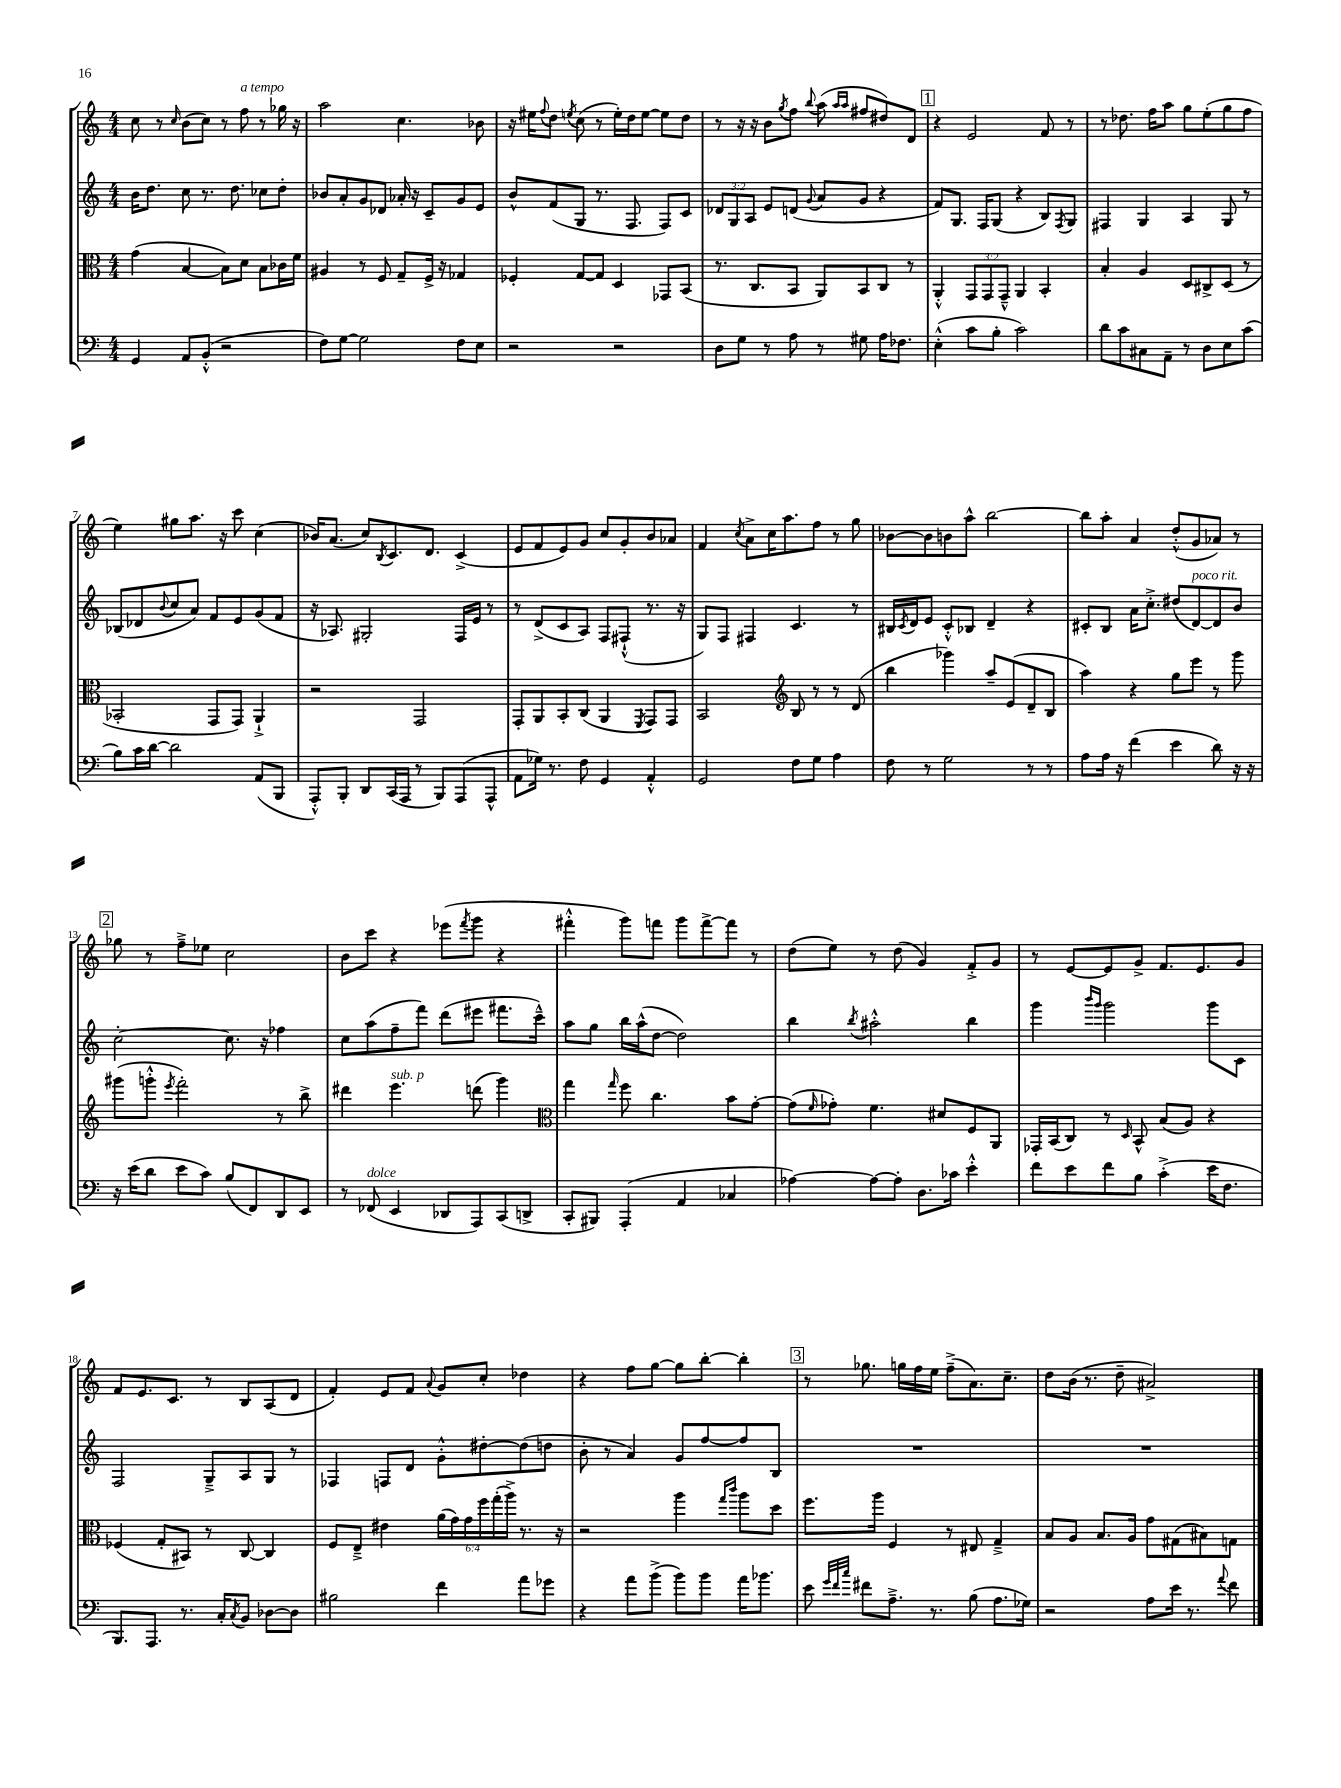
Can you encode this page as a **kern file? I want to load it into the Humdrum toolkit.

**kern	**kern	**kern	**kern
*staff4	*staff3	*staff2	*staff1
*clefF4	*clefC3	*clefG2	*clefG2
*k[]	*k[]	*k[]	*k[]
*M4/4	*M4/4	*M4/4	*M4/4
4GG/	(4g\	16b\LK	8cc\
.	.	8.dd\J	.
.	.	.	8r
.	.	.	16qqcc/
8AA/L	[4B/	8cc\	(8b\L
(8BB'^^/J	.	8.r	8cc\J)
2r	8B\]L)	.	8r
.	.	8.dd\	.
.	8d\J	.	8ff\
.	8B\L	8cc-\L	8r
.	16c-\L	8dd'\J	16gg-\
.	16f\JJ	.	16r
=	=	=	=
8F\L)	4A#/	8b-/L	2aa\
[8G\J	.	8a'/	.
2G\]	8r	8g/	.
.	8F/	8d-/J	.
.	8G~/L	16a-'/	4.cc\
.	.	16r	.
.	16F^/Jk	8c~/L	.
.	16r	.	.
8F\L	4G-/	8g/	.
8E\J	.	8e/J	8b-\
=	=	=	=
2r	4F-'/	8b^^/L	16r
.	.	.	16ee#\LK
.	.	.	8qqff/
.	.	(8f/	8dd\J
.	.	.	8qee/
.	[8G/L	8G/J	(8cc\
.	8G/]J	8.r	8r
2r	4D/	.	16ee'\LL)
.	.	8.F/	16dd\J
.	.	.	[8ee\J
.	8GG-/L	8F/L)	8ee\]L
.	(8BB/J	8c/J	8dd\J
=	=	=	=
8D\L	8.r	12d-/L	8r
.	.	12G/	.
8G\J	.	.	16r
.	.	12A/J	.
.	8.C/L	.	16r
8r	.	8e/L	8b\L
.	.	.	8qgg/
8A\	8BB/J	(8d/J	8ff\J
.	.	8qqg/	8qqbb/
8r	8AA/L)	8a/L	(8aa\
.	.	.	16qqaa/LL
.	.	.	16qqaa/JJ
8G#\	8BB/	8g/J	8ff#/L
16A\LK	8C/J	4r	8dd#/)
8.F-\J	.	.	.
.	8r	.	8d/J
=	=	=	=
(4E'^^\	4AA'^^/	8f/L)	4r
.	.	8.G/J	.
8c\L	12GG/L	.	2e/
.	.	16F/LK	.
.	12GG/	.	.
8B'\J	.	(8G/J	.
.	12GG~^^/J	.	.
2c\)	4AA/	4r	.
.	4BB'/	8B/L)	8f/
.	.	8qF/	.
.	.	8G/J	8r
=	=	=	=
8d\L	4B'/	4F#/	8r
8c\	.	.	8.dd-\
8C#\	4A/	4G/	.
.	.	.	16ff\LK
8AA~\J	.	.	8aa\J
8r	8D/L	4A/	8gg\L
8D\L	8C#^/	.	(8ee'\
8E\	(8D/J	8G/	8gg\
(8c\J	8r	8r	8ff\J
=	=	=	=
8B\L)	2BB-'/	(8B-/L	4ee\)
16c\L	.	8d-/	.
[16d\JJ	.	.	.
.	.	8qqb/	.
2d\]	.	8cc/	8gg#\L
.	.	8a/J)	8.aa\J
.	8GG/L	8f/L	.
.	.	.	16r
.	8GG/J)	8e/	8ccc\
(8AA/L	4AA`^/	(8g/	(4cc\
8BBB/J	.	8f/J	.
=	=	=	=
8AAA'^^/L)	2r	16r	16b-/LK)
.	.	8.A-/)	(8.a/J
8BBB'/J	.	.	.
8DD/L	.	2G#'/	8cc/L)
.	.	.	8qB/
(16CC/L	.	.	8.c/
16AAA/JJ	.	.	.
8r	2GG/	.	.
.	.	.	8.d/J
8BBB/L)	.	.	.
(8AAA/	.	16F/LL	(4c^/
.	.	16e/JJ	.
8AAA^^/J	.	8r	.
=	=	=	=
8AA\L	8GG'/L	8r	8e/L
16G-\Jk)	8AA/	(8d^/L	8f/
8.r	.	.	.
.	8BB'/	8c/	8e/)
8F\	(8C/J	8A/J)	8g/J
4GG/	4AA/	8F/L	8cc/L
.	.	(8F#`^^/J	8g'/
.	8qFF/	.	.
4AA'^^/	8GG/L)	8.r	8b/
.	8GG/J	.	8a-/J
.	.	16r	.
=	=	=	=
2GG/	2BB/	8G/L)	4f/
.	.	8F/J	.
.	.	.	8qcc/
.	.	4F#/	8a^\L
.	.	.	16cc\K
.	.	.	8.aa\
*	*clefG2	*	*
8F\L	8B/	4.c/	.
8G\J	8r	.	8ff\J
4A\	8r	.	8r
.	(8d/	8r	8gg\
=	=	=	=
8F\	4bb\	16B#/LL	[8b-\L
.	.	8qc/	.
.	.	16d/J	.
8r	.	8e/J	8b-\]
2G\	4ggg-\)	8c'^^/L	8b\
.	.	8B-/J	8aa^^\J
.	8aa~/L	4d~/	[2bb\
.	(8e/	.	.
8r	8d~/	4r	.
8r	8B/J	.	.
=	=	=	=
8A\L	4aa\)	8c#'/L	8bb\]L
16A\Jk	.	8B/J	8aa'\J
16r	.	.	.
(4f\	4r	16a\LK	4a/
.	.	8.cc'^\J	.
4e\	8gg\L	(8dd#/L	(8dd'^^/L
.	8eee\J	[8d/)	8g/
8d\)	8r	8d/]	8a-/J)
16r	8ggg\	8b/J	8r
16r	.	.	.
=	=	=	=
16r	(8ggg#\L	[2cc'\	8gg-\
(16e\LK	.	.	.
8d\J	8ggg'^^\J	.	8r
.	8qeee/	.	.
8e\L	2fff'\)	.	8ff~^\L
8c\J)	.	.	8ee-\J
(8B/L	.	8.cc\]	2cc\
8FF/)	.	.	.
.	.	16r	.
8DD/	8r	4ff-\	.
8EE/J	8bb^\	.	.
=	=	=	=
8r	4ddd#\	8cc\L	8b\L
(8FF-/	.	(8aa\	8ccc\J
4EE/	4.eee\	8ff~\	4r
.	.	8fff\J)	.
8DD-/L	.	(8ddd\L	(8eee-\L
.	.	.	8qfff/
8AAA/)	(8ddd\	8eee#\J	8ggg\J
(8CC/	4ggg\)	8.fff#\L	4r
8DD^/J	.	.	.
.	.	16ccc~^^\Jk)	.
=	=	=	=
*	*clefC3	*	*
8CC'/L	4gg\	8aa\L	4fff#'^^\
8BBB#/J)	.	8gg\J	.
.	16qqgg/	.	.
(4AAA'/	8ff\	16bb\LL	8ggg\L)
.	.	(16aa^^\J	.
.	4.cc\	[8dd\J	8fff\J
4AA/	.	2dd\])	8ggg\L
.	.	.	[8fff^\
4C-/	8b\L	.	8fff\]J
.	[8g'\J	.	8r
=	=	=	=
[4A-\)	(8g\]L	4bb\	(8dd\L
.	16qqf/	.	.
.	8g-'\J)	.	8ee\J)
.	.	8qbb/	.
8A-\_L	4.f\	2aa#'^^\	8r
8A-'\]J	.	.	(8dd\
8.D\L	.	.	4g/)
.	8d#/L	.	.
16c-\Jk	.	.	.
4e'^^\	8F/	4bb\	8f'^/L
.	8AA/J	.	8g/J
=	=	=	=
8f\L	16GG-'/LL	4ggg\	8r
.	(16BB/J	.	.
8e\	8C/J)	.	[8e/L
.	.	16qqbbb/LL	.
.	.	16qqggg/JJ	.
8f\	8r	2ggg\	8e/]
.	16qqD/	.	.
8B\J	8BB^^/	.	8g^/J
(4c'^\	(8B/L	.	8.f/L
.	8A/J)	.	.
.	.	.	8.e/
16e\LK	4r	8ggg\L	.
8.F\J	.	.	.
.	.	8c\J	8g/J
=	=	=	=
8.BBB/L)	(4F-/	2F/	8f/L
.	.	.	8.e/
8.AAA/J	.	.	.
.	8G'/L	.	.
.	.	.	8.c/J
8.r	8BB#/J)	.	.
.	8r	8G~^/L	8r
16C'/LK	.	.	.
8qC/	.	.	.
8BB/J	[8C/	8A/	8B/L
[8D-\L	4C/]	8G/J	(8A/
8D-\]J	.	8r	8d/J
=	=	=	=
2B#\	8F/L	4F-/	4f'/)
.	8E~^/J	.	.
.	4e#\	8F/L	8e/L
.	.	8d/J	8f/J
.	.	.	8qqa/
4f\	(24a\LL	8g'^^\L	8g/L
.	24g\)	.	.
.	24g\	.	.
.	24ff\	[8dd#'\	8cc'/J
.	(24gg'\	.	.
.	24aa^\JJ)	.	.
8a\L	8.r	(8dd#\]	4dd-\
8g-\J	.	8dd\J	.
.	16r	.	.
=	=	=	=
4r	2r	8b'\	4r
.	.	8r	.
8a\L	.	4a/)	8ff\L
(8b^\J	.	.	[8gg\J
8b\L)	4aa\	8g/L	8gg\]L
8b\J	.	[8ff/	[8bb'\J
.	16qqgg/LL	.	.
.	16qqccc/JJ	.	.
16a\LK	8aa\L	8ff/]	4bb'\]
8.b-\J	.	.	.
.	8dd\J	8B/J	.
=	=	=	=
8e\	8.ff\L	1r	8r
32qqg/LLL	.	.	.
32qqf/	.	.	.
32qqcc/JJJ	.	.	.
8f#\L	.	.	8.gg-\
.	16aa\Jk	.	.
8.A~^\J	4F/	.	.
.	.	.	16gg\LL
.	.	.	16ff\
8.r	.	.	16ee\JJ
.	8r	.	(8ff~^\L
(8B\	8E#/	.	8.a\)
8.A\L	4G~^/	.	.
.	.	.	8.cc~\J
16G-\Jk)	.	.	.
=	=	=	=
2r	8B/L	1r	8dd\L
.	8A/J	.	(16b\Jk
.	.	.	8.r
.	8.B/L	.	.
.	.	.	8dd~\
.	16A/Jk	.	.
8A\L	8g\L	.	2a#^/)
16e\Jk	(8G#\	.	.
8.r	.	.	.
.	8B#\)	.	.
8qqa/	.	.	.
8f\	8G\J	.	.
==	==	==	==
*-	*-	*-	*-
